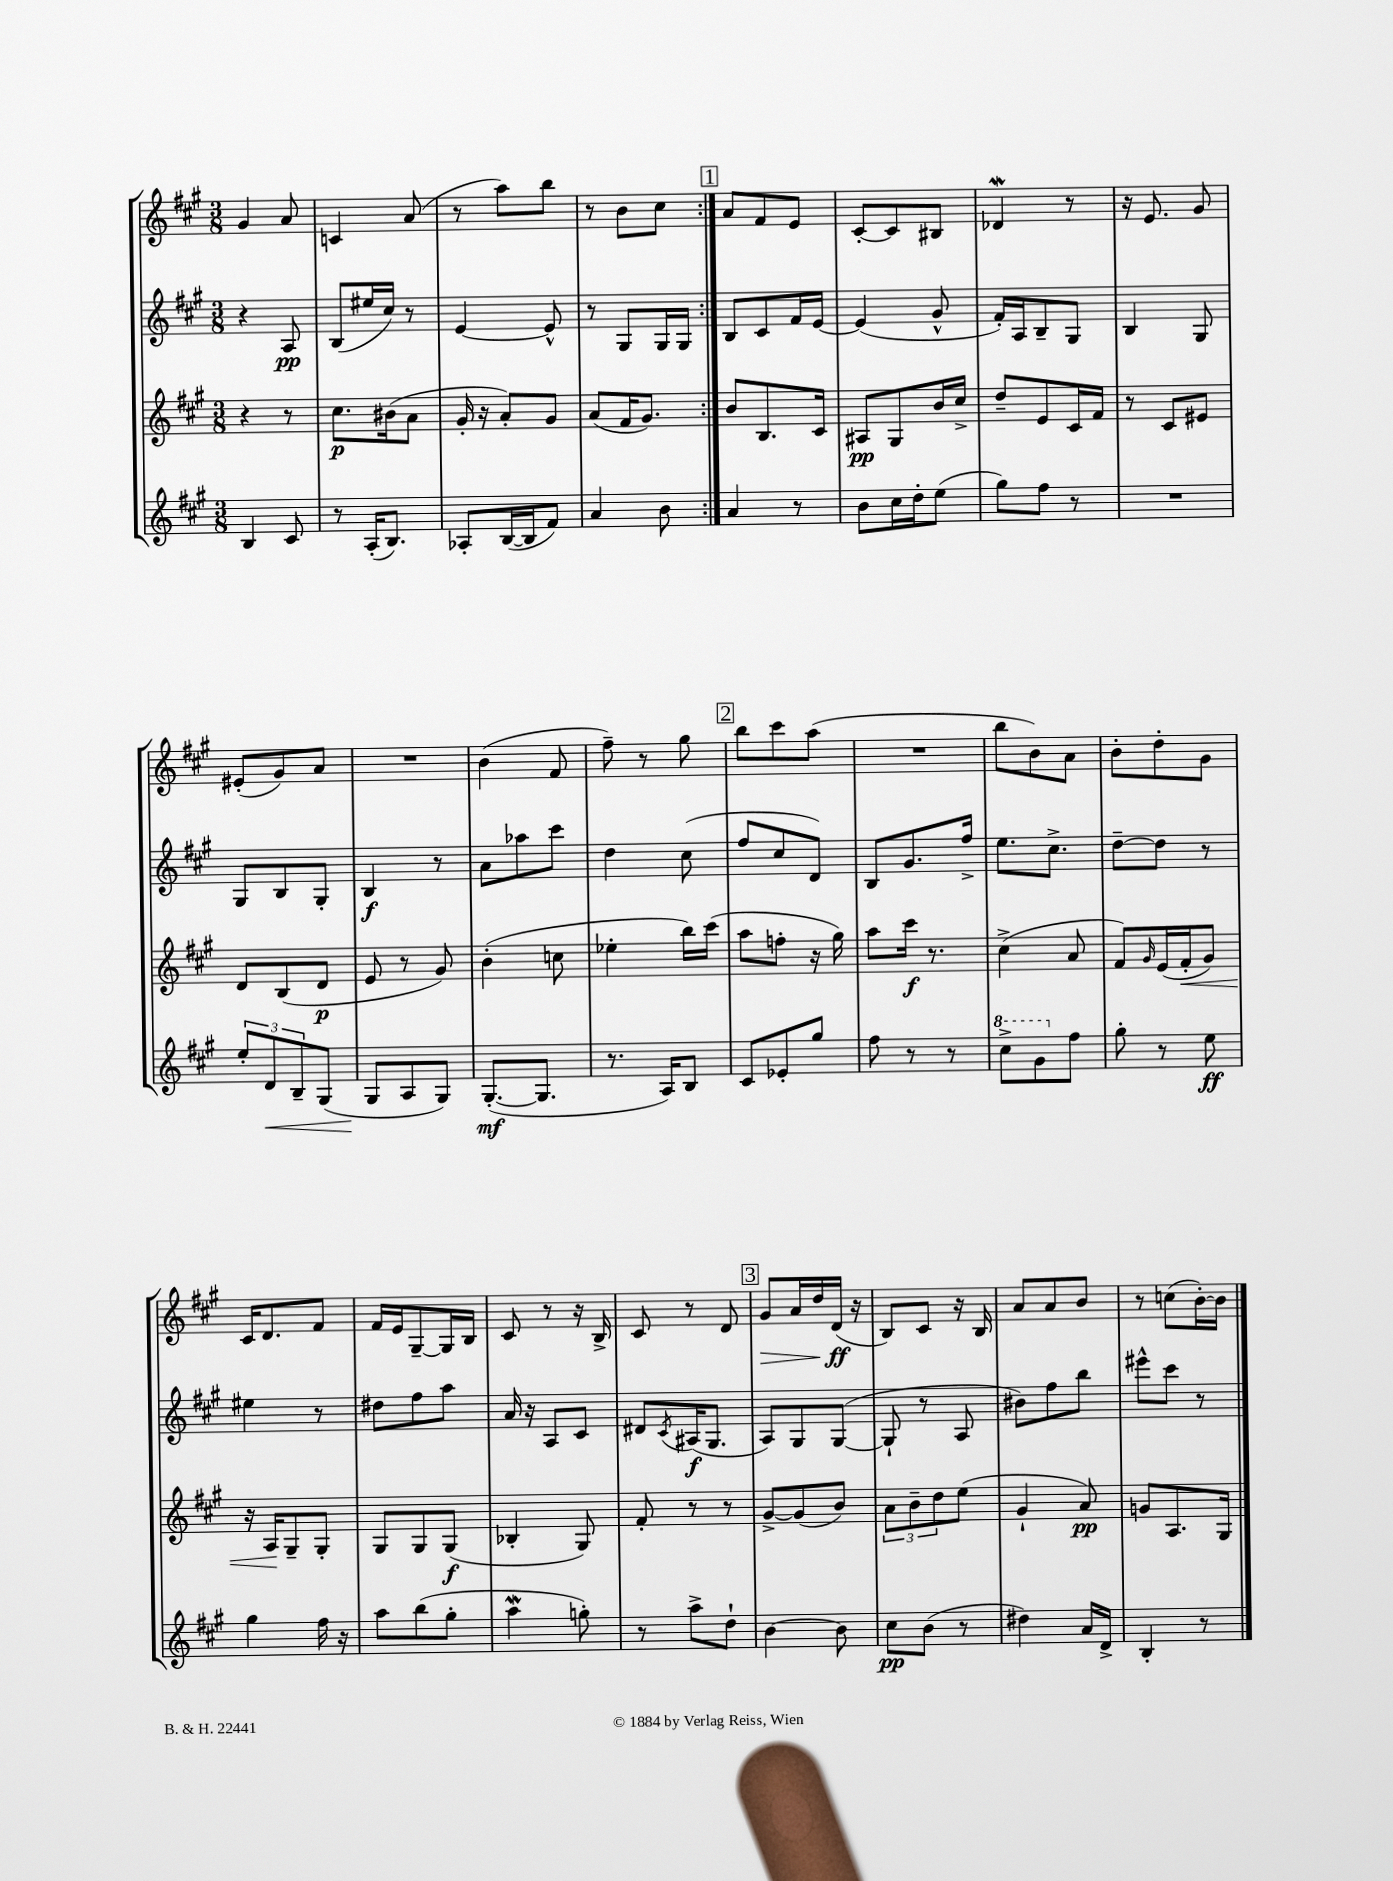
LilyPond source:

<<
\new StaffGroup <<
\new Staff = "s0" {
    \clef treble \key a \major \numericTimeSignature \time 3/8
    \repeat volta 2 { gis'4 a'8 |
    c'4 a'8( |
    r8 a''8) b''8 |
    r8 b'8 cis''8 | }
    \mark \markup { \box "1" } a'8 fis'8 e'8 |
    cis'8~-. cis'8 bis8 |
    des'4\mordent r8 |
    r16 e'8. gis'8 |
    eis'8-.( gis'8) a'8 |
    R4. |
    b'4( fis'8 |
    fis''8--) r8 gis''8 |
    \mark \markup { \box "2" } b''8 cis'''8 a''8( |
    R4. |
    b''8 b'8) a'8 |
    b'8-. d''8-. gis'8 |
    cis'16 d'8. fis'8 |
    fis'16 e'16 gis8~-- gis16 b16 |
    cis'8 r8 r16 b16-> |
    cis'8 r8 d'8 |
    \mark \markup { \box "3" } gis'8\> a'16 d''16 d'16\ff\!( r16 |
    b8) cis'8 r16 b16 |
    a'8 a'8 b'8 |
    r8 c''8( b'16~-.) b'16 \bar "|." |
}
\new Staff = "s1" {
    \clef treble \key a \major \numericTimeSignature \time 3/8
    \repeat volta 2 { r4 a8\pp |
    b8( eis''16 cis''16) r8 |
    e'4~ e'8-^ |
    r8 gis8 gis16 gis16 | }
    \mark \markup { \box "1" } b8 cis'8 fis'16 e'16~ |
    e'4( gis'8-^ |
    fis'16-.) a16 b8-- gis8 |
    b4 gis8 |
    gis8 b8 gis8-. |
    b4\f r8 |
    a'8 aes''8 cis'''8 |
    d''4 cis''8( |
    \mark \markup { \box "2" } fis''8 cis''8 d'8) |
    b8 gis'8. fis''16-> |
    e''8. cis''8.-> |
    d''8~-- d''8 r8 |
    eis''4 r8 |
    dis''8 fis''8 a''8 |
    a'16 r16 a8 cis'8 |
    dis'8 \acciaccatura { cis'8 } ais16\f( gis8. |
    \mark \markup { \box "3" } a8) gis8 gis8~( |
    gis8-! r8 a8 |
    bis'8) fis''8 b''8 |
    eis'''8-^ cis'''8 r8 \bar "|." |
}
\new Staff = "s2" {
    \clef treble \key a \major \numericTimeSignature \time 3/8
    \repeat volta 2 { r4 r8 |
    cis''8.\p bis'16( a'8 |
    gis'16-. r16 a'8-.) gis'8 |
    a'8( fis'16 gis'8.) | }
    \mark \markup { \box "1" } b'8 b8. cis'16 |
    ais8\pp gis8 b'16 cis''16-> |
    d''8-- e'8 cis'16 fis'16 |
    r8 cis'8 eis'8 |
    d'8 b8( d'8\p |
    e'8 r8 gis'8) |
    b'4-.( c''8 |
    ees''4-. b''16) cis'''16( |
    \mark \markup { \box "2" } a''8 f''8-. r16 gis''16) |
    a''8 cis'''16\f r8. |
    cis''4->( a'8 |
    fis'8) \grace { gis'16 } e'16( fis'16-.\< gis'8) |
    r16 a16\! gis8-- gis8-. |
    gis8 gis8 gis8\f( |
    bes4-. gis8) |
    fis'8-. r8 r8 |
    \mark \markup { \box "3" } gis'8~-> gis'8( b'8) |
    \tuplet 3/2 { a'8 b'8-- d''8 } e''8( |
    gis'4-! a'8\pp) |
    g'8 a8. gis16 \bar "|." |
}
\new Staff = "s3" {
    \clef treble \key a \major \numericTimeSignature \time 3/8
    \repeat volta 2 { b4 cis'8 |
    r8 a16-.( b8.) |
    aes8-. b16~( b16 fis'8) |
    a'4 b'8 | }
    \mark \markup { \box "1" } a'4 r8 |
    b'8 cis''16 d''16-. e''8( |
    gis''8) fis''8 r8 |
    R4. |
    \tuplet 3/2 { e''8-. d'8\< b8-- } gis8( |
    gis8\! a8 gis8) |
    gis8.~-.\mf( gis8. |
    r8. a16) b8 |
    \mark \markup { \box "2" } cis'8 ees'8-. gis''8 |
    fis''8 r8 r8 |
    \ottava #1 cis'''8-> gis''8 \ottava #0 fis''8 |
    gis''8-. r8 e''8\ff |
    gis''4 fis''16 r16 |
    a''8 b''8( gis''8-. |
    a''4\mordent g''8-.) |
    r8 a''8-> d''8-! |
    \mark \markup { \box "3" } b'4~ b'8 |
    cis''8\pp b'8( r8 |
    dis''4) a'16 d'16-> |
    b4-. r8 \bar "|." |
}
>>
>>
\layout { \context { \Score \remove "Bar_number_engraver" } }
